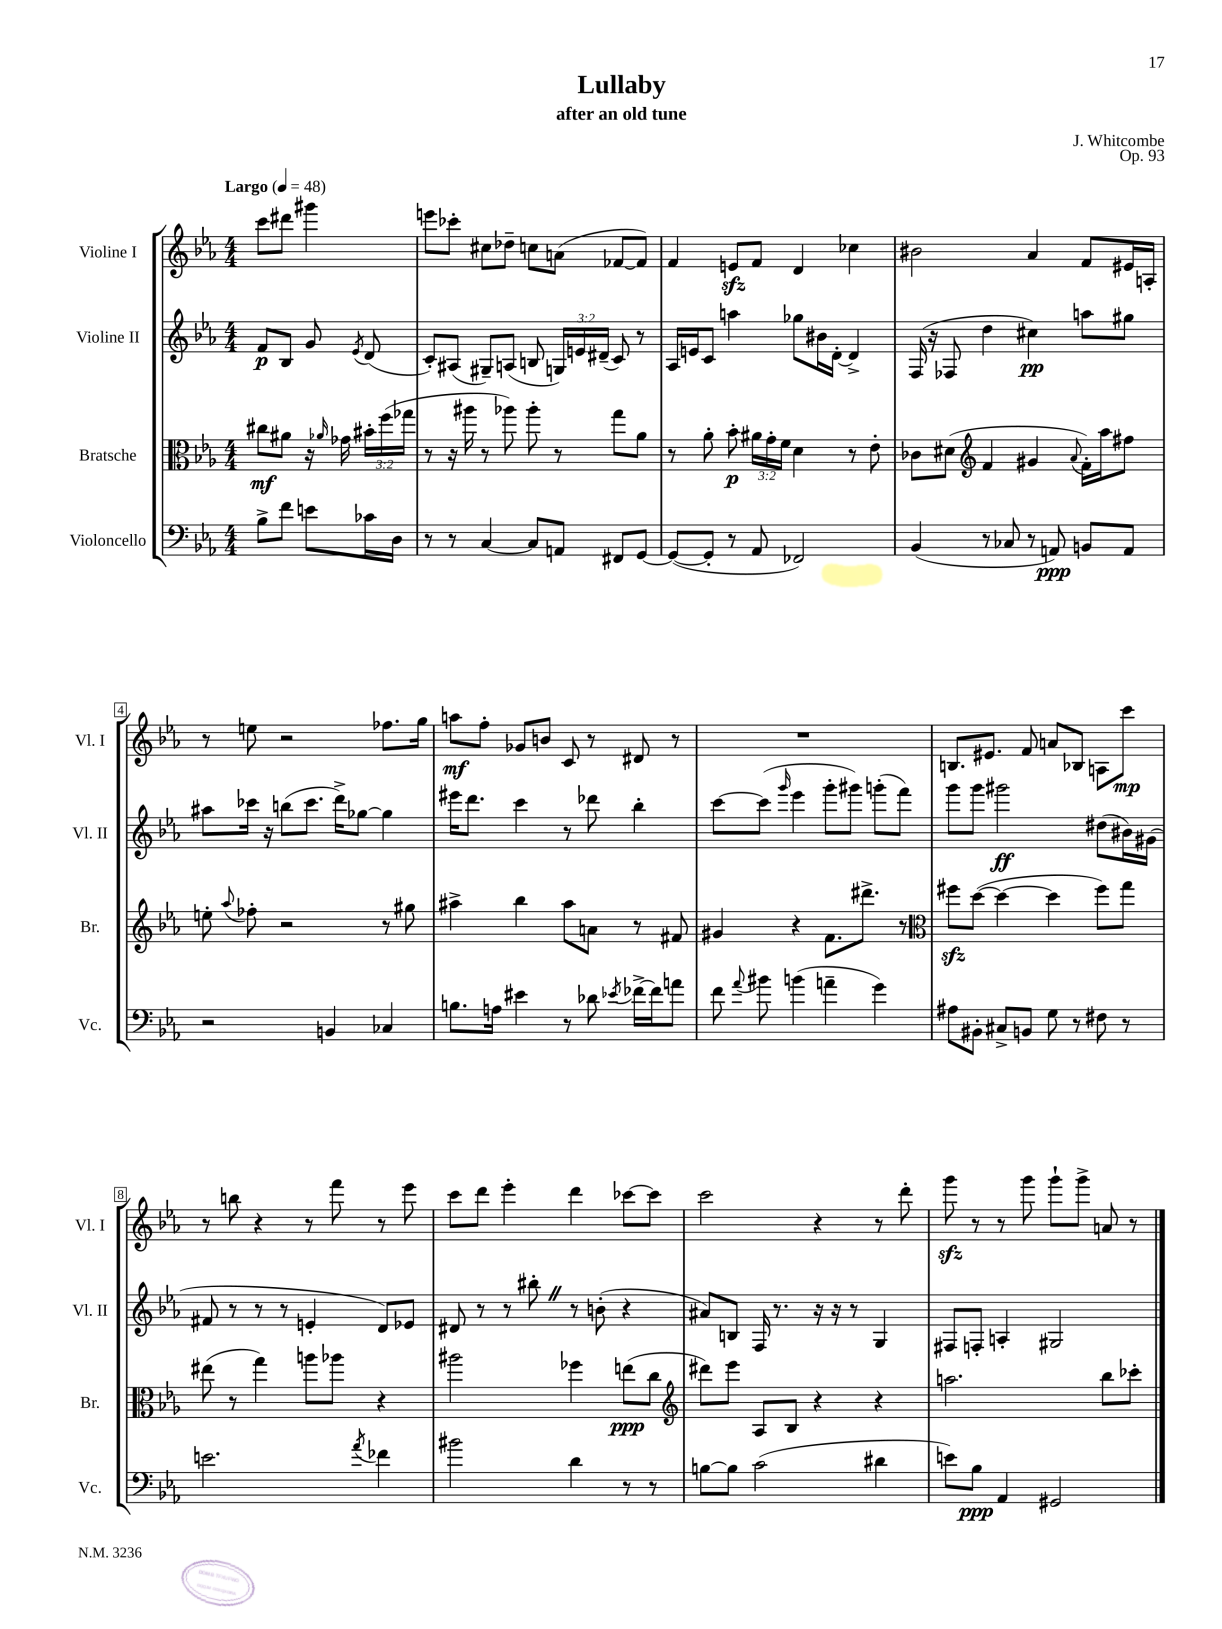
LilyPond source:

\header { title = "Lullaby" composer = "J. Whitcombe" subtitle = "after an old tune" opus = "Op. 93" }
<<
\new StaffGroup <<
\new Staff = "s0" \with { instrumentName = "Violine I" shortInstrumentName = "Vl. I" } {
    \clef treble \key ees \major \numericTimeSignature \time 4/4 \partial 2 \tempo "Largo" 4 = 48
    \autoBeamOff c'''8[ dis'''8] gis'''4 |
    e'''8[ ces'''8]-. cis''8[ des''8]-- c''8[ a'8]( fes'8[~ fes'8]) |
    f'4 e'8[\sfz f'8] d'4 ces''4 |
    bis'2 aes'4 f'8[ eis'16 a16]-. |
    r8 e''8 r2 fes''8.[ g''16] |
    a''8[\mf f''8]-. ges'8[ b'8] c'8 r8 dis'8 r8 |
    R1 |
    b8.[ eis'8.] f'8 a'8[ bes8] a8[ c'''8]\mp |
    r8 b''8 r4 r8 f'''8 r8 ees'''8 |
    c'''8[ d'''8] ees'''4-. d'''4 ces'''8[~ ces'''8] |
    c'''2 r4 r8 d'''8-. |
    g'''8\sfz r8 r8 g'''8 g'''8[-! g'''8]-> a'8 r8 \bar "|." |
}
\new Staff = "s1" \with { instrumentName = "Violine II" shortInstrumentName = "Vl. II" } {
    \clef treble \key ees \major \numericTimeSignature \time 4/4 \override Staff.TupletNumber.text = #tuplet-number::calc-fraction-text \partial 2
    \autoBeamOff f'8[\p bes8] g'8 \acciaccatura { ees'8 } d'8( |
    c'8[-.) ais8]( gis8[--) a8]( b8 \tuplet 3/2 { g16[) e'16 dis'16]--( } c'8) r8 |
    aes16[ e'16 c'8] a''4 ges''8[ bis'16 d'16]~-. d'4-> |
    f16( r16 fes8 d''4 cis''4\pp) a''8[ gis''8] |
    ais''8[ ces'''16] r16 b''8[( ces'''8.] d'''16[->) ges''8]~ ges''4 |
    eis'''16[ d'''8.] c'''4 r8 des'''8 bes''4-. |
    c'''8[~ c'''8]( \grace { g'''16 } ees'''4 g'''8[-. gis'''8]) g'''8[-.( f'''8]) |
    g'''8[ g'''8] gis'''2\ff dis''8[( bis'16) gis'16]( |
    fis'8 r8 r8 r8 e'4-. d'8[) ees'8] |
    dis'8 r8 r8 bis''8-. \once \override BreathingSign.text = \markup { \musicglyph "scripts.caesura.straight" } \breathe r8 b'8-.( r4 |
    ais'8[) b8] f16 r8. r16 r16 r8 g4 |
    fis8[ f8]-. a4-. gis2 \bar "|." |
}
\new Staff = "s2" \with { instrumentName = "Bratsche" shortInstrumentName = "Br." } {
    \clef alto \key ees \major \numericTimeSignature \time 4/4 \override Staff.TupletNumber.text = #tuplet-number::calc-fraction-text \partial 2
    \autoBeamOff cis''8[\mf ais'8] r16 \grace { aes'16 } ges'16 \tuplet 3/2 { bis'16[-. f''16( ges''16] } |
    r8 r16 ais''16 r8 aes''8) aes''8-. r8 g''8[ aes'8] |
    r8 aes'8-. bes'8-.\p \tuplet 3/2 { ais'16[ g'16-. f'16] } d'4 r8 ees'8-. |
    ces'8[ dis'8]( \clef treble f'4 gis'4 \appoggiatura { aes'8 } f'16[-.) aes''16 fis''8] |
    e''8-. \appoggiatura { aes''8 } fes''8-. r2 r8 gis''8 |
    ais''4-> bes''4 ais''8[ a'8] r8 fis'8 |
    gis'4 r4 f'8.[ dis'''8.]-> r8 |
    \clef alto fis''8[\sfz d''8]~( d''4~ d''4 fis''8[) g''8] |
    eis''8( r8 g''4) a''8[ aes''8] r4 |
    ais''2 fes''4 e''8[\ppp( c''8] |
    \clef treble dis'''8[) ees'''8] aes8[ bes8] r4 r4 |
    a''2. bes''8[ ces'''8]-. \bar "|." |
}
\new Staff = "s3" \with { instrumentName = "Violoncello" shortInstrumentName = "Vc." } {
    \clef bass \key ees \major \numericTimeSignature \time 4/4 \partial 2
    \autoBeamOff bes8[-> f'8] e'8[ ces'16 d16] |
    r8 r8 c4~ c8[ a,8] fis,8[ g,8]~ |
    g,8[~( g,8]-. r8 aes,8 fes,2) |
    bes,4( r8 ces8 r8 a,8\ppp) b,8[ a,8] |
    r2 b,4 ces4 |
    b8.[ a16] eis'4 r8 des'8 \acciaccatura { ees'8 } fes'16[~-> fes'16 a'8] |
    f'8 \appoggiatura { aes'8 } bis'8 b'4( a'4-- g'4) |
    ais8[ bis,8]-. cis8[-> b,8] g8 r8 fis8 r8 |
    e'2. \acciaccatura { aes'8 } fes'4 |
    bis'2 d'4 r8 r8 |
    b8[~ b8] c'2( dis'4 |
    e'8[) bes8]\ppp aes,4 gis,2 \bar "|." |
}
>>
>>
\layout { \context { \Score \override BarNumber.stencil = #(make-stencil-boxer 0.1 0.3 ly:text-interface::print) } }
